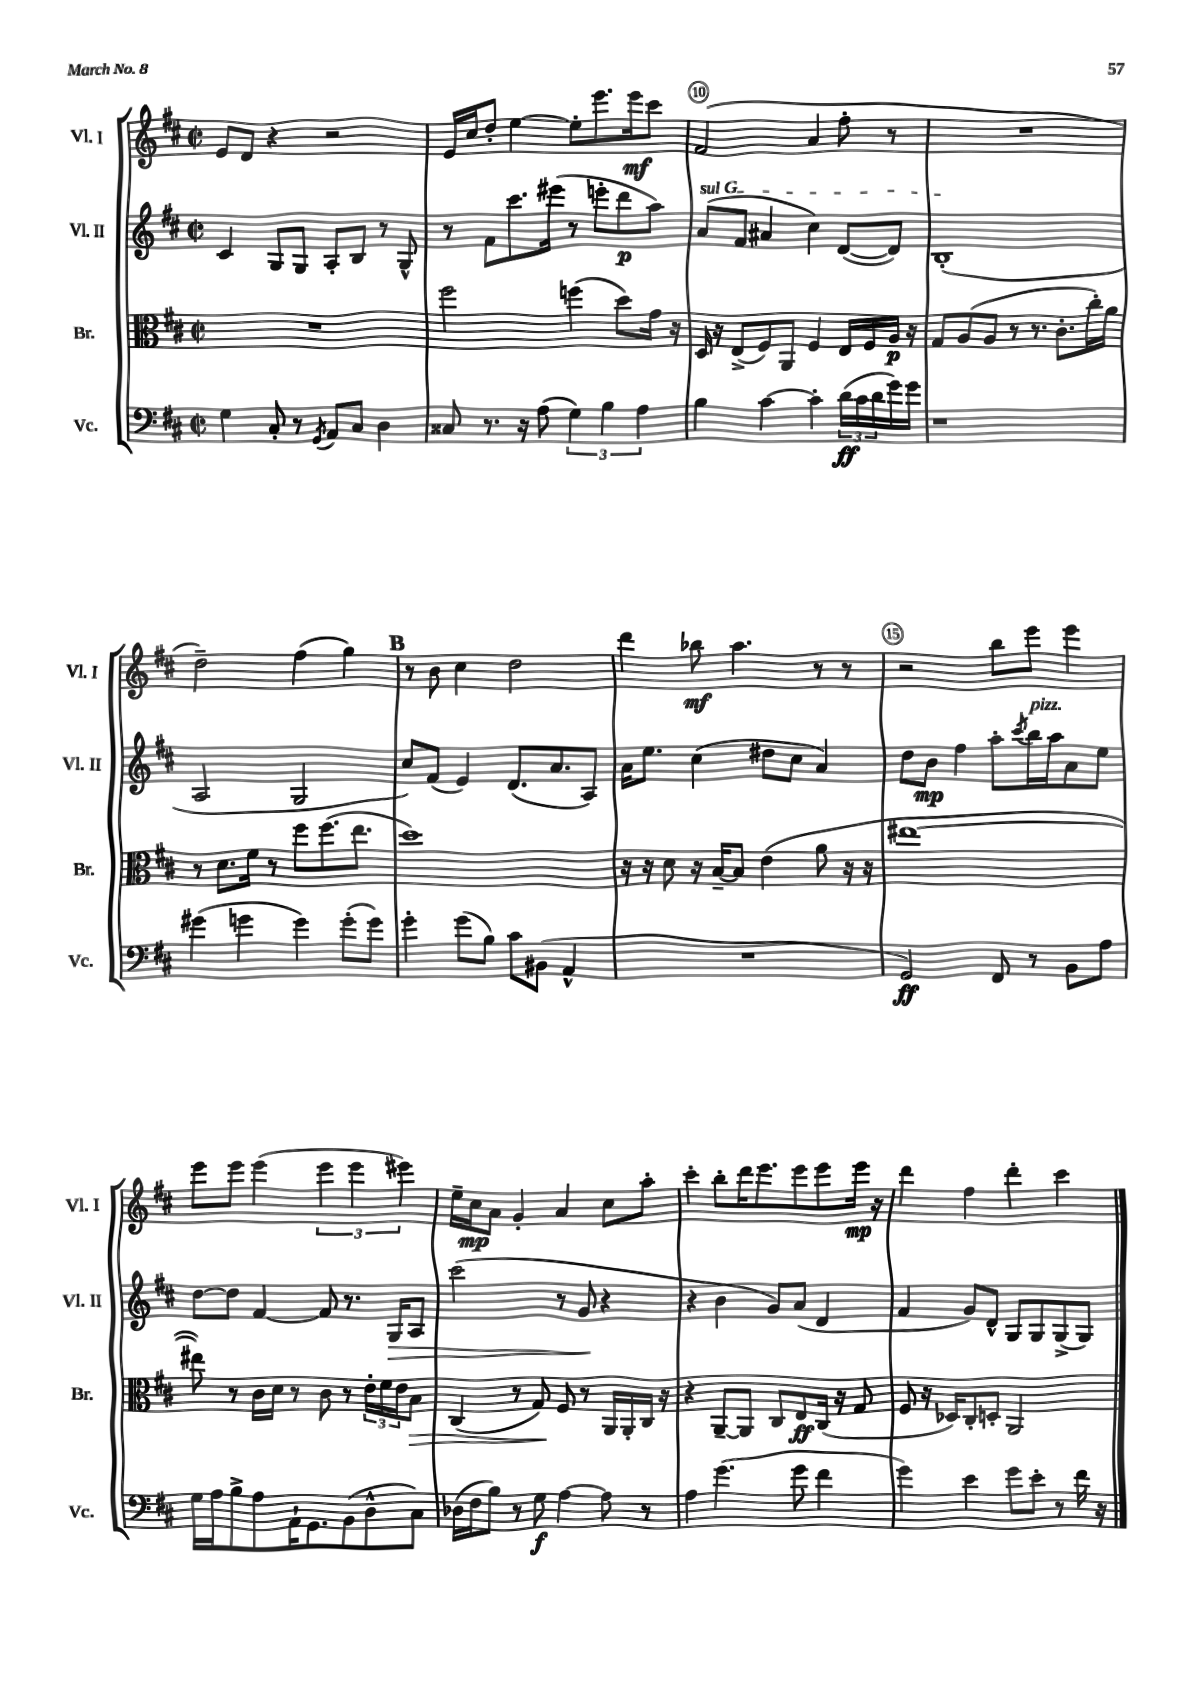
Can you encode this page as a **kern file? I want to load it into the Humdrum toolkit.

**kern	**kern	**kern	**kern
*staff4	*staff3	*staff2	*staff1
*clefF4	*clefC3	*clefG2	*clefG2
*k[f#c#]	*k[f#c#]	*k[f#c#]	*k[f#c#]
*M2/2	*M2/2	*M2/2	*M2/2
*met(c|)	*met(c|)	*met(c|)	*met(c|)
4G	1r	4c#	8e
.	.	.	8d
8C#'	.	8G	4r
8r	.	8G	.
8qGG	.	.	.
8AA	.	8A'	2r
8C#	.	8B	.
4D	.	8r	.
.	.	8G^^	.
=	=	=	=
8C##	2ff#	8r	16e
.	.	.	16cc#
8.r	.	8f#	8dd'
.	.	8.ccc#	[4ee
16r	.	.	.
(8A	.	.	.
.	.	(16eee#	.
6G)	(4ff	8r	8ee']
.	.	8eee'	8.eee
6B	.	.	.
.	8dd)	8ddd	.
.	.	.	16eee
6A	.	.	.
.	16g	8aa)	8ccc#
.	16r	.	.
=	=	=	=
4B	16D	(8a	(2f#
.	16r	.	.
.	(8E^	8f#	.
[4c#	8F#)	4a#	.
.	8AA	.	.
4c#']	4F#	4cc#)	4a
(24d	16E	([8d	8ff#'
24c#	.	.	.
.	16F#	.	.
24d	.	.	.
16g)	16A	8d])	8r
16g	16r	.	.
=	=	=	=
1r	8G	(1B'	1r
.	(8A	.	.
.	8A	.	.
.	8r	.	.
.	8.r	.	.
.	8.c#'	.	.
.	16cc#')	.	.
.	16a	.	.
=	=	=	=
(4g#	8r	2A	2dd~)
.	8.d	.	.
4g	.	.	.
.	16f#	.	.
.	8r	.	.
4g)	8ff#	2G	(4ff#
.	(8.ff#	.	.
(8g'	.	.	4gg)
.	8.ee	.	.
8g)	.	.	.
=	=	=	=
4g'	1dd)	8cc#)	8r
.	.	(8f#	8b
(8g	.	4e)	4cc#
8B)	.	.	.
8c#	.	(8.d	2dd
(8BB#	.	.	.
.	.	8.a	.
4AA^^	.	.	.
.	.	8A)	.
=	=	=	=
1r	16r	16a	4ddd
.	16r	8.ee	.
.	8d	.	.
.	16r	(4cc#	8bb-
.	[16B~	.	.
.	8B]	.	4.aa
.	(4e	8dd#	.
.	.	8cc#	.
.	8a	4a)	8r
.	16r	.	8r
.	16r	.	.
=	=	=	=
2GG)	[1ee#	8dd	2r
.	.	8b	.
.	.	4ff#	.
8FF#	.	8aa'	8bb
.	.	8qccc#	.
8r	.	16bb	8eee
.	.	16aa	.
8BB	.	8a	4eee
8A	.	8ee	.
=	=	=	=
16G	8ee#])	[8dd	8eee
16A	.	.	.
8B^	8r	8dd]	8eee
8A	16c#	[4f#	(4eee
.	16d	.	.
16AA`	8r	.	.
8.GG	.	.	.
.	8c#	8f#]	6eee
(8BB	8r	8.r	.
.	.	.	6eee
8D^^	24e'	.	.
.	24f#	.	.
.	.	16G	.
.	24e	.	6eee#)
8C#)	8B	8A	.
=	=	=	=
(16D-	(4C#	(2ccc#	16ee~
16F#	.	.	16cc#
8B)	.	.	8a
8r	8r	.	4g'
8G	8G)	.	.
[4A	8F#	8r	4a
.	8r	8g	.
8A]	16AA	4r	8cc#
.	16AA'	.	.
8r	16C#	.	8aa'
.	16r	.	.
=	=	=	=
4A	4r	4r	4ccc#'
(4.g	[8AA~	4b	8bb'
.	8AA]	.	16ddd
.	.	.	8.eee
.	8C#	8g)	.
8g	8E	(8a	8eee
4f#	(16C#	4d	8eee
.	16r	.	.
.	8G	.	16eee
.	.	.	16r
=	=	=	=
4g)	8F#	4f#	4ddd
.	16r	.	.
.	16D-)	.	.
4e	8C#'	8g)	4ff#
.	8D'	8d^^	.
8g	2AA	8G	4ddd'
8e'	.	8G	.
8r	.	(8G^	4ccc#
16f#	.	8G)	.
16r	.	.	.
==	==	==	==
*-	*-	*-	*-
